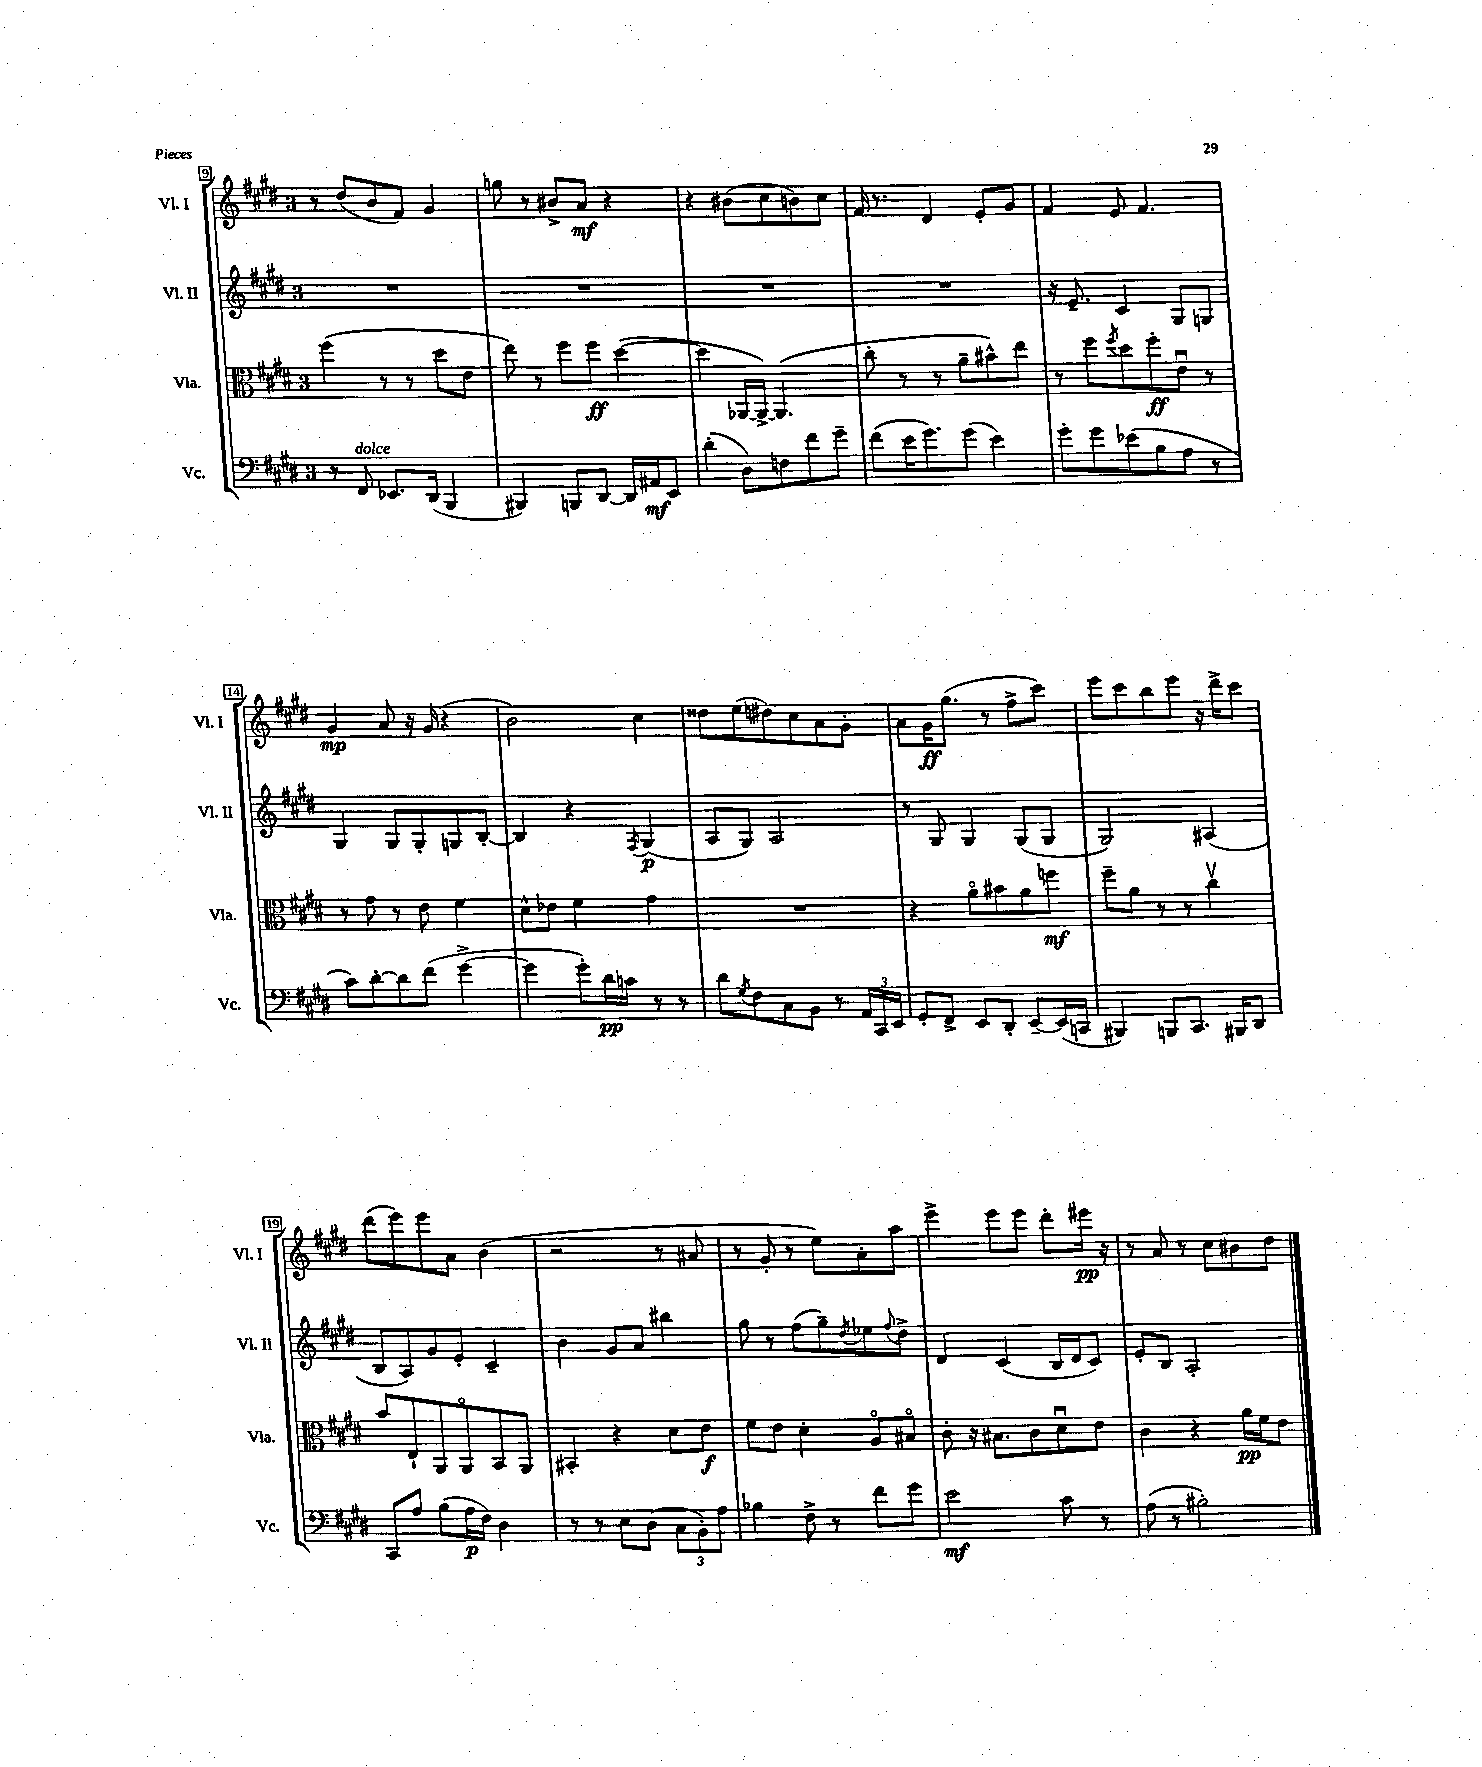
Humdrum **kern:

**kern	**dynam	**kern	**dynam	**kern	**dynam	**kern	**dynam
*part4	*part4	*part3	*part3	*part2	*part2	*part1	*part1
*staff4	*staff4	*staff3	*staff3	*staff2	*staff2	*staff1	*staff1
*I"Vc.	*	*I"Vla.	*	*I"Vl. II	*	*I"Vl. I	*
*I'Vc.	*	*I'Vla.	*	*I'Vl. II	*	*I'Vl. I	*
*clefF4	*	*clefC3	*	*clefG2	*	*clefG2	*
*k[f#c#g#d#]	*	*k[f#c#g#d#]	*	*k[f#c#g#d#]	*	*k[f#c#g#d#]	*
*M3/4	*	*M3/4	*	*M3/4	*	*M3/4	*
=9	=9	=9	=9	=9	=9	=9	=9
8r	.	(4ff#\	.	2.r	.	8r	.
!LO:TX:a:i:t=dolce	!	!	!	!	!	!	!
8FF#/	.	.	.	.	.	(8dd#/L	.
8.EE-X/L	.	8r	.	.	.	8b/	.
.	.	8r	.	.	.	8f#/J)	.
(16DD#/Jk	.	.	.	.	.	.	.
4BBB/	.	8dd#\L	.	.	.	4g#/	.
.	.	8e\J	.	.	.	.	.
=10	=10	=10	=10	=10	=10	=10	=10
4BBB#X/)	.	8ee\)	.	2.r	.	8ggn\	.
.	.	8r	.	.	.	8r	.
8BBBn/L	.	8ff#\L	.	.	.	8b#X^/L	.
[8DD#/J	.	8ff#\J	ff	.	.	8a/J	mf
16DD#/LL]	.	([4dd#\	.	.	.	4r	.
16AA#X/J	mf	.	.	.	.	.	.
8EE/J	.	.	.	.	.	.	.
=11	=11	=11	=11	=11	=11	=11	=11
(4d#'\	.	4dd#\]	.	2.r	.	4r	.
8D#\L)	.	[16AA-X/LL	.	.	.	(8b#X\L	.
.	.	16AA-^/JJ_)	.	.	.	.	.
8Fn\	.	(4.AA-/]	.	.	.	8cc#\	.
8f#\	.	.	.	.	.	8bn\)	.
8g#~\J	.	.	.	.	.	8cc#\J	.
=12	=12	=12	=12	=12	=12	=12	=12
(8f#\L	.	8cc#'\	.	2.r	.	16f#/	.
.	.	.	.	.	.	8.r	.
16e\K	.	8r	.	.	.	.	.
8.g#\)	.	.	.	.	.	.	.
.	.	8r	.	.	.	4d#/	.
(8g#\J	.	8a~\L	.	.	.	.	.
4e\)	.	8b#X^^\)	.	.	.	8e'/L	.
.	.	8ee\J	.	.	.	8g#/J	.
=13	=13	=13	=13	=13	=13	=13	=13
8g#'\L	.	8r	.	16r	.	4f#/	.
.	.	.	.	8.e~/	.	.	.
8g#\	.	8ff#\L	.	.	.	.	.
.	.	8qff#/	.	.	.	.	.
(8e-X\	.	8dd#\	.	4c#/	.	8e/	.
8B\	.	8ff#'\	ff	.	.	4.f#/	.
8A\J	.	8eu\J	.	8G#/L	.	.	.
8r	.	8r	.	8Gn/J	.	.	.
!!LO:LB:g=z
=14	=14	=14	=14	=14	=14	=14	=14
8c#\L)	.	8r	.	4G#/	.	4g#/	mp
[8d#'\	.	8g#\	.	.	.	.	.
8d#\]	.	8r	.	8G#/L	.	8a/	.
(8f#\J	.	8e\	.	8G#'/	.	16r	.
.	.	.	.	.	.	(16g#/	.
[4g#^\	.	4f#\	.	8Gn/	.	4r	.
.	.	.	.	[8B'/J	.	.	.
=15	=15	=15	=15	=15	=15	=15	=15
4g#\]	.	8d#^^\L	.	4B/]	.	2b\)	.
.	.	8e-X\J	.	.	.	.	.
8g#'\L)	.	4f#\	.	4r	.	.	.
16d#\L	pp	.	.	.	.	.	.
16cn\JJ	.	.	.	.	.	.	.
.	.	.	.	8qF#/	.	.	.
8r	.	4g#\	.	(4G#/	p	4cc#\	.
8r	.	.	.	.	.	.	.
=16	=16	=16	=16	=16	=16	=16	=16
8d#\L	.	2.r	.	8A/L	.	8dd##X\L	.
8qG#/	.	.	.	.	.	.	.
8F#\	.	.	.	8G#/J)	.	(8ee\	.
8C#\	.	.	.	2A/	.	8dd#X\)	.
8BB\J	.	.	.	.	.	8cc#\	.
8r	.	.	.	.	.	8a\	.
24AA/LL	.	.	.	.	.	8g#'\J	.
24CC#/	.	.	.	.	.	.	.
24EE/JJ	.	.	.	.	.	.	.
=17	=17	=17	=17	=17	=17	=17	=17
8GG#'/L	.	4r	.	8r	.	8a\L	.
8FF#^/J	.	.	.	8G#/	.	16g#\K	ff
.	.	.	.	.	.	(8.gg#\J	.
8EE/L	.	8a\L	.	4G#/	.	.	.
8DD#'/J	.	8b#X\	.	.	.	8r	.
[8EE~/L	.	8a\	.	(8G#/L	.	8ff#^\L	.
(16EE/L]	.	8ffn\J	mf	8G#/J	.	8ccc#\J)	.
16CCn/JJ	.	.	.	.	.	.	.
=18	=18	=18	=18	=18	=18	=18	=18
4BBB#X/)	.	8ff#~\L	.	2G#/)	.	8eee\L	.
.	.	8a\J	.	.	.	8ccc#\	.
8BBBn/L	.	8r	.	.	.	8bb\	.
8.CC#/J	.	8r	.	.	.	8eee\J	.
.	.	4cc#v\	.	(4A#X/	.	16r	.
16BBB#X/KL	.	.	.	.	.	16ddd#^\KL	.
8DD#/J	.	.	.	.	.	8ccc#\J	.
!!LO:LB:g=z
=19	=19	=19	=19	=19	=19	=19	=19
8CC#/L	.	8b/L	.	8B/L	.	(8ddd#\L	.
8A/J	.	8E`/	.	8A/)	.	8eee\)	.
(8B\L	.	8AA/	.	8g#/	.	8eee\	.
16A\L	p	8AA/	.	8e'/J	.	8a\J	.
16F#\JJ)	.	.	.	.	.	.	.
4D#\	.	8BB/	.	4c#~/	.	(4b\	.
.	.	8AA/J	.	.	.	.	.
=20	=20	=20	=20	=20	=20	=20	=20
8r	.	4BB#X'/	.	4b\	.	2r	.
8r	.	.	.	.	.	.	.
8E\L	.	4r	.	8g#/L	.	.	.
(8D#\J	.	.	.	8a/J	.	.	.
12C#\L	.	8d#\L	.	4bb#X\	.	8r	.
12BB'\)	.	.	.	.	.	.	.
.	.	8e\J	f	.	.	8a#X/	.
12A\J	.	.	.	.	.	.	.
=21	=21	=21	=21	=21	=21	=21	=21
4B-X\	.	8f#\L	.	8gg#\	.	8r	.
.	.	8e\J	.	8r	.	8g#'/	.
8F#^\	.	4d#'\	.	(8ff#\L	.	8r	.
8r	.	.	.	8gg#~\)	.	8ee\L)	.
.	.	.	.	8qdd#/	.	.	.
8f#\L	.	8A/L	.	8ee-X\	.	8a'\	.
.	.	.	.	8qqff#/	.	.	.
8g#\J	.	8B#X/J	.	8dd#^\J	.	8aa\J	.
=22	=22	=22	=22	=22	=22	=22	=22
2e\	mf	8c#'\	.	4d#/	.	4eee^\	.
.	.	16r	.	.	.	.	.
.	.	8.B#X\L	.	.	.	.	.
.	.	.	.	(4c#/	.	8eee\L	.
.	.	8c#\	.	.	.	8eee\J	.
8c#\	.	8d#u\	.	16B/LL	.	8ddd#'\L	.
.	.	.	.	16d#/J	.	.	.
8r	.	8e\J	.	8c#/J)	.	16eee#X\Jk	pp
.	.	.	.	.	.	16r	.
=23	=23	=23	=23	=23	=23	=23	=23
(8A\	.	4c#\	.	8e'/L	.	8r	.
8r	.	.	.	8B/J	.	8a/	.
2B#X'\)	.	4r	.	2A'/	.	8r	.
.	.	.	.	.	.	8cc#\L	.
.	.	16a\LL	pp	.	.	8b#X\	.
.	.	16f#\J	.	.	.	.	.
.	.	8e\J	.	.	.	8dd#\J	.
==	==	==	==	==	==	==	==
*-	*-	*-	*-	*-	*-	*-	*-
